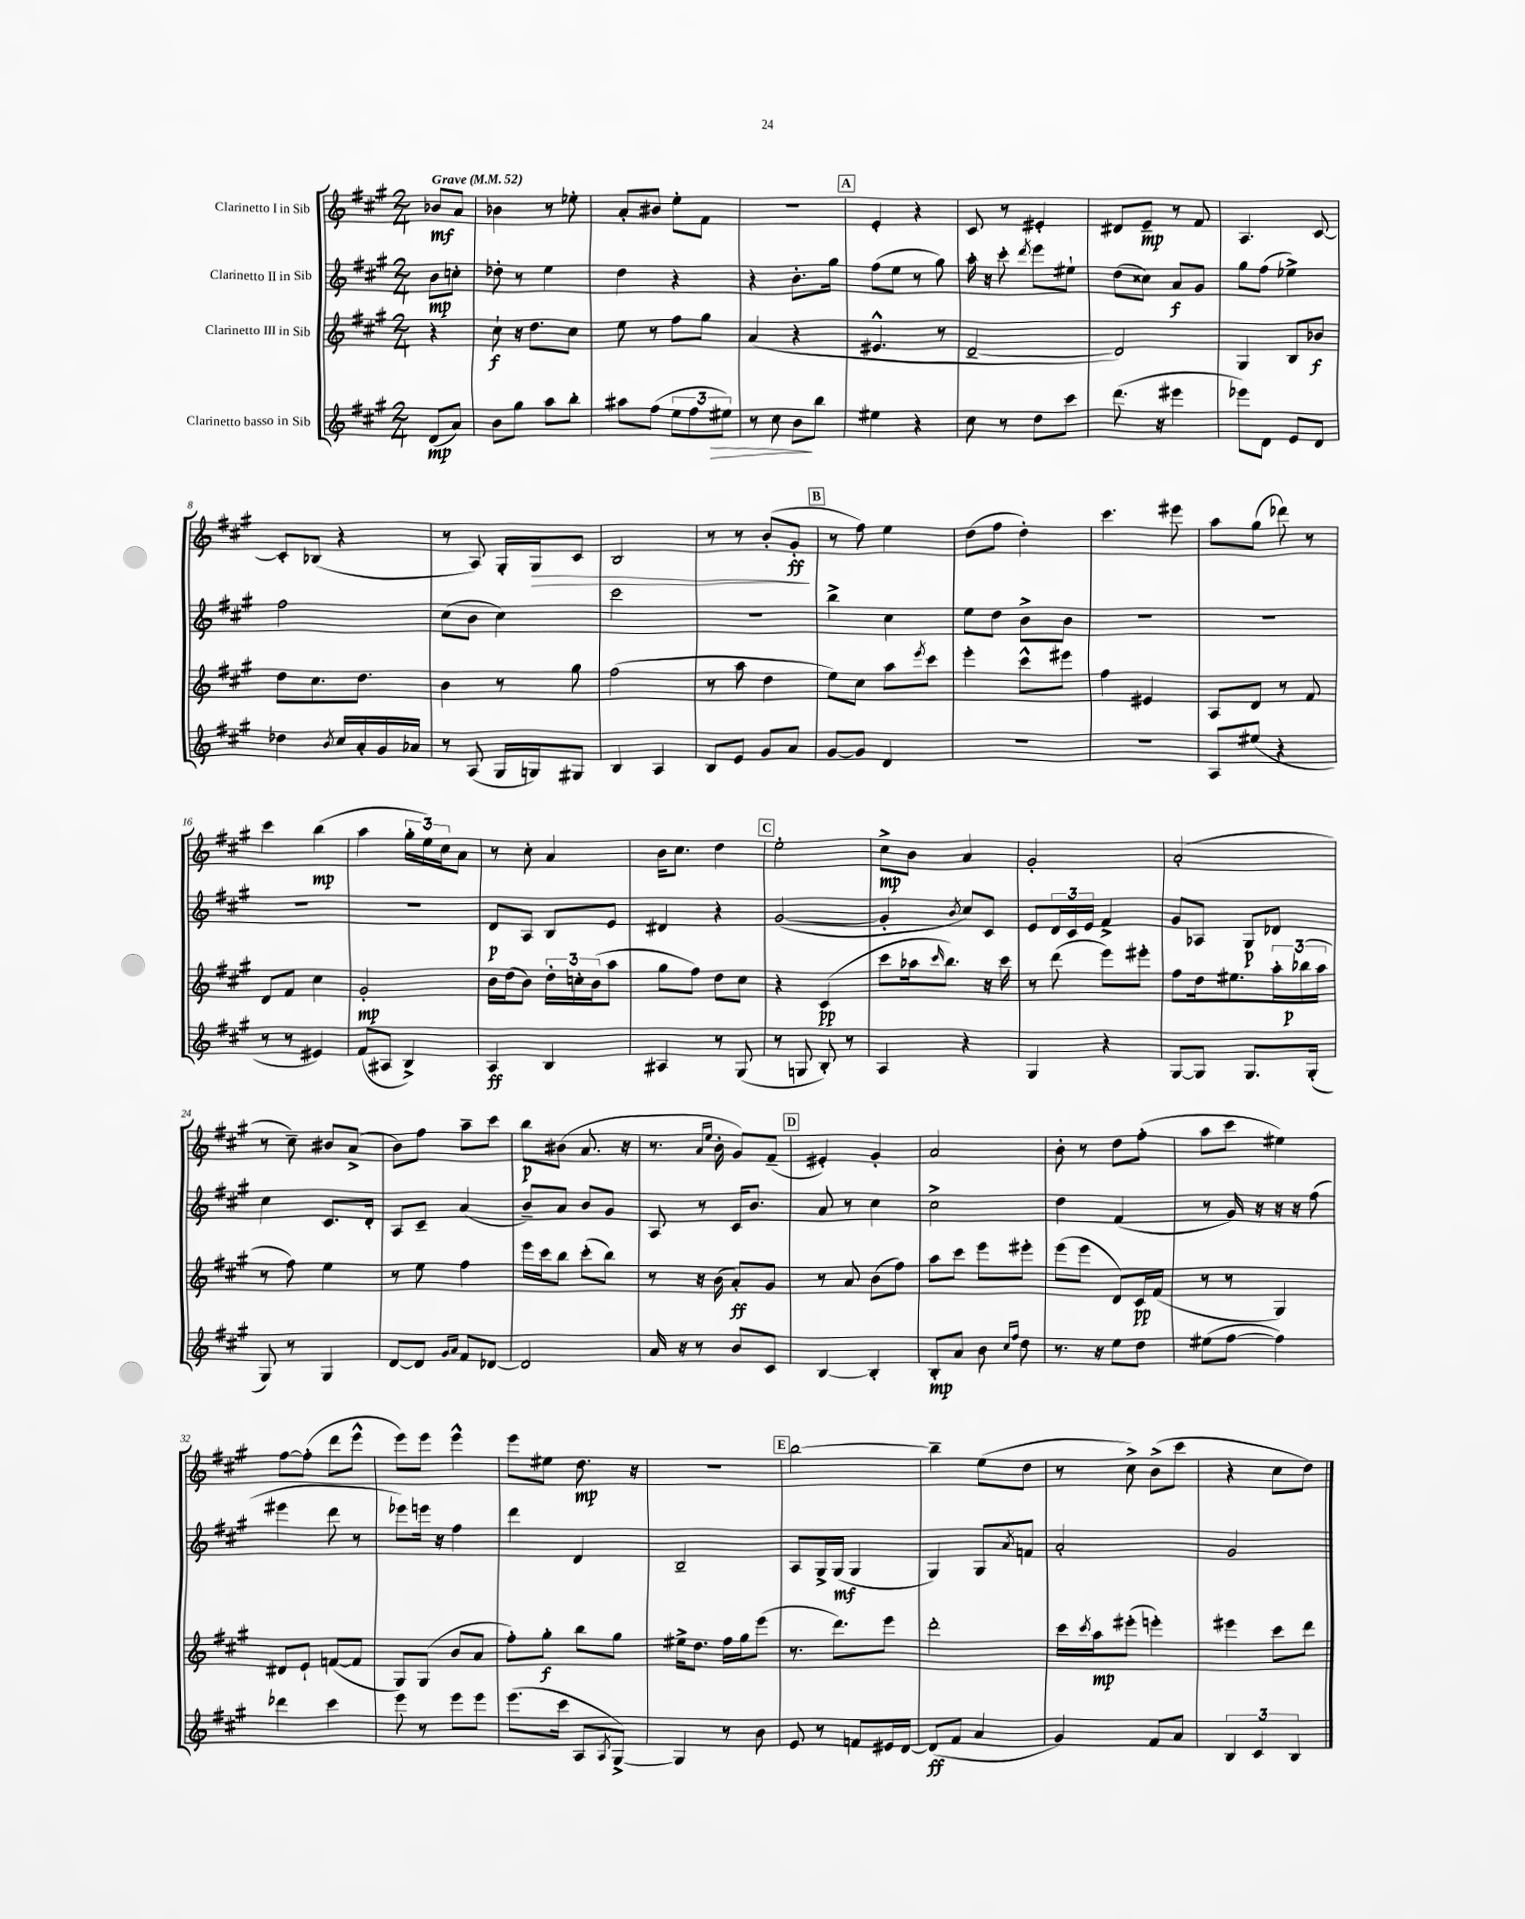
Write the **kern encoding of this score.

**kern	**kern	**kern	**kern
*staff4	*staff3	*staff2	*staff1
*clefG2	*clefG2	*clefG2	*clefG2
*k[f#c#g#]	*k[f#c#g#]	*k[f#c#g#]	*k[f#c#g#]
*M2/4	*M2/4	*M2/4	*M2/4
*MM52	*MM52	*MM52	*MM52
(8d/L	4r	8b\L	8b-/L
8a/J)	.	8cc'\J	8a/J
=	=	=	=
8b\L	8cc#`\	8dd-'\	4b-\
8gg#\J	16r	8r	.
.	8.dd\L	.	.
8aa\L	.	4ee\	8r
8bb'\J	8cc#\J	.	8ee-'\
=	=	=	=
8aa#\L	8ee\	4dd\	8a'/L
(8ff#\J	8r	.	8b#/J
12ee\L	8ff#\L	4r	8ee'\L
12ff#\	.	.	.
.	8gg#\J	.	8f#\J
12ee#\J)	.	.	.
=	=	=	=
8r	(4a/	4r	2r
8cc#\	.	.	.
8b\L	4r	8.b'\L	.
8bb\J	.	.	.
.	.	16gg#\Jk	.
=	=	=	=
4ee#\	4.e#^^/	(8ff#\L	4e'/
.	.	8ee\J	.
4r	.	8r	4r
.	8r	8gg#\)	.
=	=	=	=
8cc#\	[2d~/	16aa'\	8c#/
.	.	16r	.
8r	.	8ccc#'\	8r
.	.	8qddd/	.
8dd\L	.	8eee\L	4e#'/
8ccc#\J	.	8ee#`\J	.
=	=	=	=
(8.ddd\	2d/])	(8dd\L	8d#/L
.	.	8cc##\J)	8e~/J
16r	.	.	.
4eee#\	.	8a/L	8r
.	.	8g#/J	8f#/
=	=	=	=
8eee-\L)	4G#/	8gg#\L	4.A/
8d\J	.	(8ff#\J	.
8e/L	8B/L	4ee-^\)	.
8d/J	8b-/J	.	[8c#/
=	=	=	=
4dd-\	8dd\L	2ff#\	8c#'/]L
.	8.cc#\	.	(8B-/J
8qb/	.	.	.
16cc#/LL	.	.	4r
16a'/	8.dd\J	.	.
16g#/	.	.	.
16a-/JJ	.	.	.
=	=	=	=
8r	4b\	(8cc#\L	8r
(8A/	.	8b\J	8A/)
16G#/LL	8r	4cc#\)	16G#'/LL
16G/J)	.	.	16G#/J
8G#/J	8gg#\	.	8c#/J
=	=	=	=
4B/	(2ff#\	2ccc#\	2B/
4A/	.	.	.
=	=	=	=
8B/L	8r	2r	8r
8e/J	8aa\	.	8r
8g#/L	4dd\	.	(8b'/L
8a/J	.	.	8g#'/J
=	=	=	=
[8g#/L	8ee\L)	4bb^\	8r
8g#/]J	8cc#\J	.	8ff#\)
4d/	8aa\L	4cc#\	4ee\
.	8qeee/	.	.
.	8ccc#\J	.	.
=	=	=	=
2r	4eee'\	8ee\L	(8dd\L
.	.	8dd\J	8ff#\J
.	8ccc#^^\L	8b^\L	4dd'\)
.	8eee#\J	8b\J	.
=	=	=	=
2r	4ff#\	2r	4.ccc#\
.	4e#/	.	.
.	.	.	8eee#\
=	=	=	=
8A/L	8A/L	2r	8aa\L
(8ee#/J	8d/J	.	(8gg#\J
4r	8r	.	8ddd-\)
.	8f#/	.	8r
=	=	=	=
8r	8d/L	2r	4ccc#\
8r	8f#/J	.	.
4e#/)	4cc#\	.	(4bb\
=	=	=	=
(8f#/L	2g#'/	2r	4aa\
8A#/J	.	.	.
4B^/)	.	.	24gg#'\LL
.	.	.	24ee\)
.	.	.	24cc#\J
.	.	.	8a\J
=	=	=	=
4A/	16b\LL	8d/L	8r
.	(16dd\J	.	.
.	8b\J)	8A/J	8cc#'\
4B/	24dd'\LL	8B/L	4a/
.	24cc'\	.	.
.	(24b\J	.	.
.	8aa\J	8e/J	.
=	=	=	=
4A#/	8gg#\L	4d#/	16b\LK
.	.	.	8.cc#\J
.	8ff#\J)	.	.
8r	8dd\L	4r	4dd\
(8G#/	8cc#\J	.	.
=	=	=	=
8r	4r	([2g#/	2ee'\
8G/	.	.	.
8B'/)	(4c#/	.	.
8r	.	.	.
=	=	=	=
4A/	8ccc#\L	4g#'/]	8cc#^\L
.	16aa-\k	.	8b\J
.	16qqccc#/	.	.
.	8.bb\J)	.	.
.	.	8qb/	.
4r	.	8cc#/L)	4a/
.	16r	8c#/J	.
.	16ccc#\	.	.
=	=	=	=
4G#/	8r	8e/L	2g#'/
.	(8ddd\	24d/L	.
.	.	24c#/	.
.	.	24e/JJ	.
4r	8eee\L)	4f#^/	.
.	8eee#'\J	.	.
=	=	=	=
[8G#/L	8ff#\L	8g#/L	(2a'/
8G#/]J	16dd\k	8A-/J	.
.	8.ee#\	.	.
8.G#/L	.	8G#/L	.
.	24aa'\L	8d-/J	.
.	(24bb-\	.	.
(16G#'/Jk	.	.	.
.	24aa\JJ	.	.
=	=	=	=
8G#/)	8r	4cc#\	8r
8r	8ff#\)	.	8cc#~\)
4G#/	4ee\	8.c#/L	8b#/L
.	.	.	(8a^/J
.	.	16d'/Jk	.
=	=	=	=
[8d/L	8r	8A/L	8b\L)
8d/]J	8ee\	8c#~/J	8ff#\J
16qqg#/LL	.	.	.
16qqa/JJ	.	.	.
8f#/L	4ff#\	(4a/	8aa~\L
[8d-/J	.	.	8ccc#\J
=	=	=	=
2d-/]	16eee\LL	8b~/L)	8bb\L
.	16ccc#\J	.	.
.	8bb\J	8a/J	(8b#\J
.	(8ccc#'\L	8b/L	8.a/
.	8bb\J)	8g#/J	.
.	.	.	16r
=	=	=	=
16a/	8r	8A/	8.r
16r	.	.	.
8r	16r	8r	.
.	.	.	16qqa/LL
.	.	.	16qqee/JJ
.	(16b\	.	16b'\
8b/L	8a'/L)	16c#/LK	8g#/L)
.	.	8.b/J	.
8c#/J	8g#/J	.	(8f#~/J
=	=	=	=
[4B/	8r	8a/	4e#'/)
.	8a/	8r	.
4B'/]	(8b\L	4cc#\	4g#'/
.	8ff#\J)	.	.
=	=	=	=
8B'/L	8aa\L	2cc#^\	2a/
8a/J	8ccc#\J	.	.
8b\	8eee\L	.	.
16qqcc#/LL	.	.	.
16qqff#/JJ	.	.	.
8dd\	8eee#'\J	.	.
=	=	=	=
8.r	(8eee\L	4dd\	8b'\
.	8eee\J	.	8r
16r	.	.	.
8ee\L	8d/L)	(4f#/	8dd\L
8dd\J	16c#/L	.	(8ff#'\J
.	(16f#/JJ	.	.
=	=	=	=
(8ee#\L	8r	8r	8aa\L
[8ff#\J	8r	16g#/)	8ccc#\J
.	.	16r	.
4ff#\])	4G#/)	16r	4ee#\)
.	.	16r	.
.	.	(8ff#\	.
=	=	=	=
4ddd-\	8d#/L	4eee#\	[8ff#\L
.	8e`/J	.	(8ff#'\]J
4ccc#\	([8f/L	8ddd\	8ddd\L
.	8f/]J	8r	8eee^^\J
=	=	=	=
8eee\	8G#/L)	8eee-\L)	8eee\L)
8r	(8G#/J	16eee\Jk	8eee\J
.	.	16r	.
8eee\L	8b/L	4ff#\	4eee^^\
8eee\J	8a/J	.	.
=	=	=	=
(8.eee\L	8ff#'\L)	4ddd\	8eee\L
.	8gg#'\J	.	8ee#\J
16ccc#\Jk	.	.	.
8A/L	8bb\L	4d/	8.dd\
8qA/	.	.	.
[8G#^/J)	8gg#\J	.	.
.	.	.	16r
=	=	=	=
4G#/]	16ee#^\LK	2B~/	2r
.	8.dd\J	.	.
8r	16ff#\LL	.	.
.	16gg#\J	.	.
8b\	(8eee\J	.	.
=	=	=	=
8e/	8.r	8A/L	[2bb\
8r	.	16G#^/L	.
.	8.ddd\L)	(16G#/JJ	.
8f/L	.	4G#/	.
16e#/L	8eee\J	.	.
[16d/JJ	.	.	.
=	=	=	=
(8d/]L	2ddd'\	4G#/)	4bb~\]
8f#/J	.	.	.
4a/	.	8G#/L	(8ee\L
.	.	8qa/	.
.	.	8f/J	8dd\J
=	=	=	=
4g#/)	16ccc#\LL	2a'/	8r
.	8qccc#/	.	.
.	16aa\J	.	.
.	(8eee#'\J	.	8cc#^\)
8f#/L	4eee'\)	.	(8b^\L
8a/J	.	.	8ccc#\J
=	=	=	=
6B/	4eee#\	2g#/	4r
6c#/	.	.	.
.	8ccc#\L	.	8cc#\L
6B/	.	.	.
.	8ddd\J	.	8dd\J)
==	==	==	==
*-	*-	*-	*-
